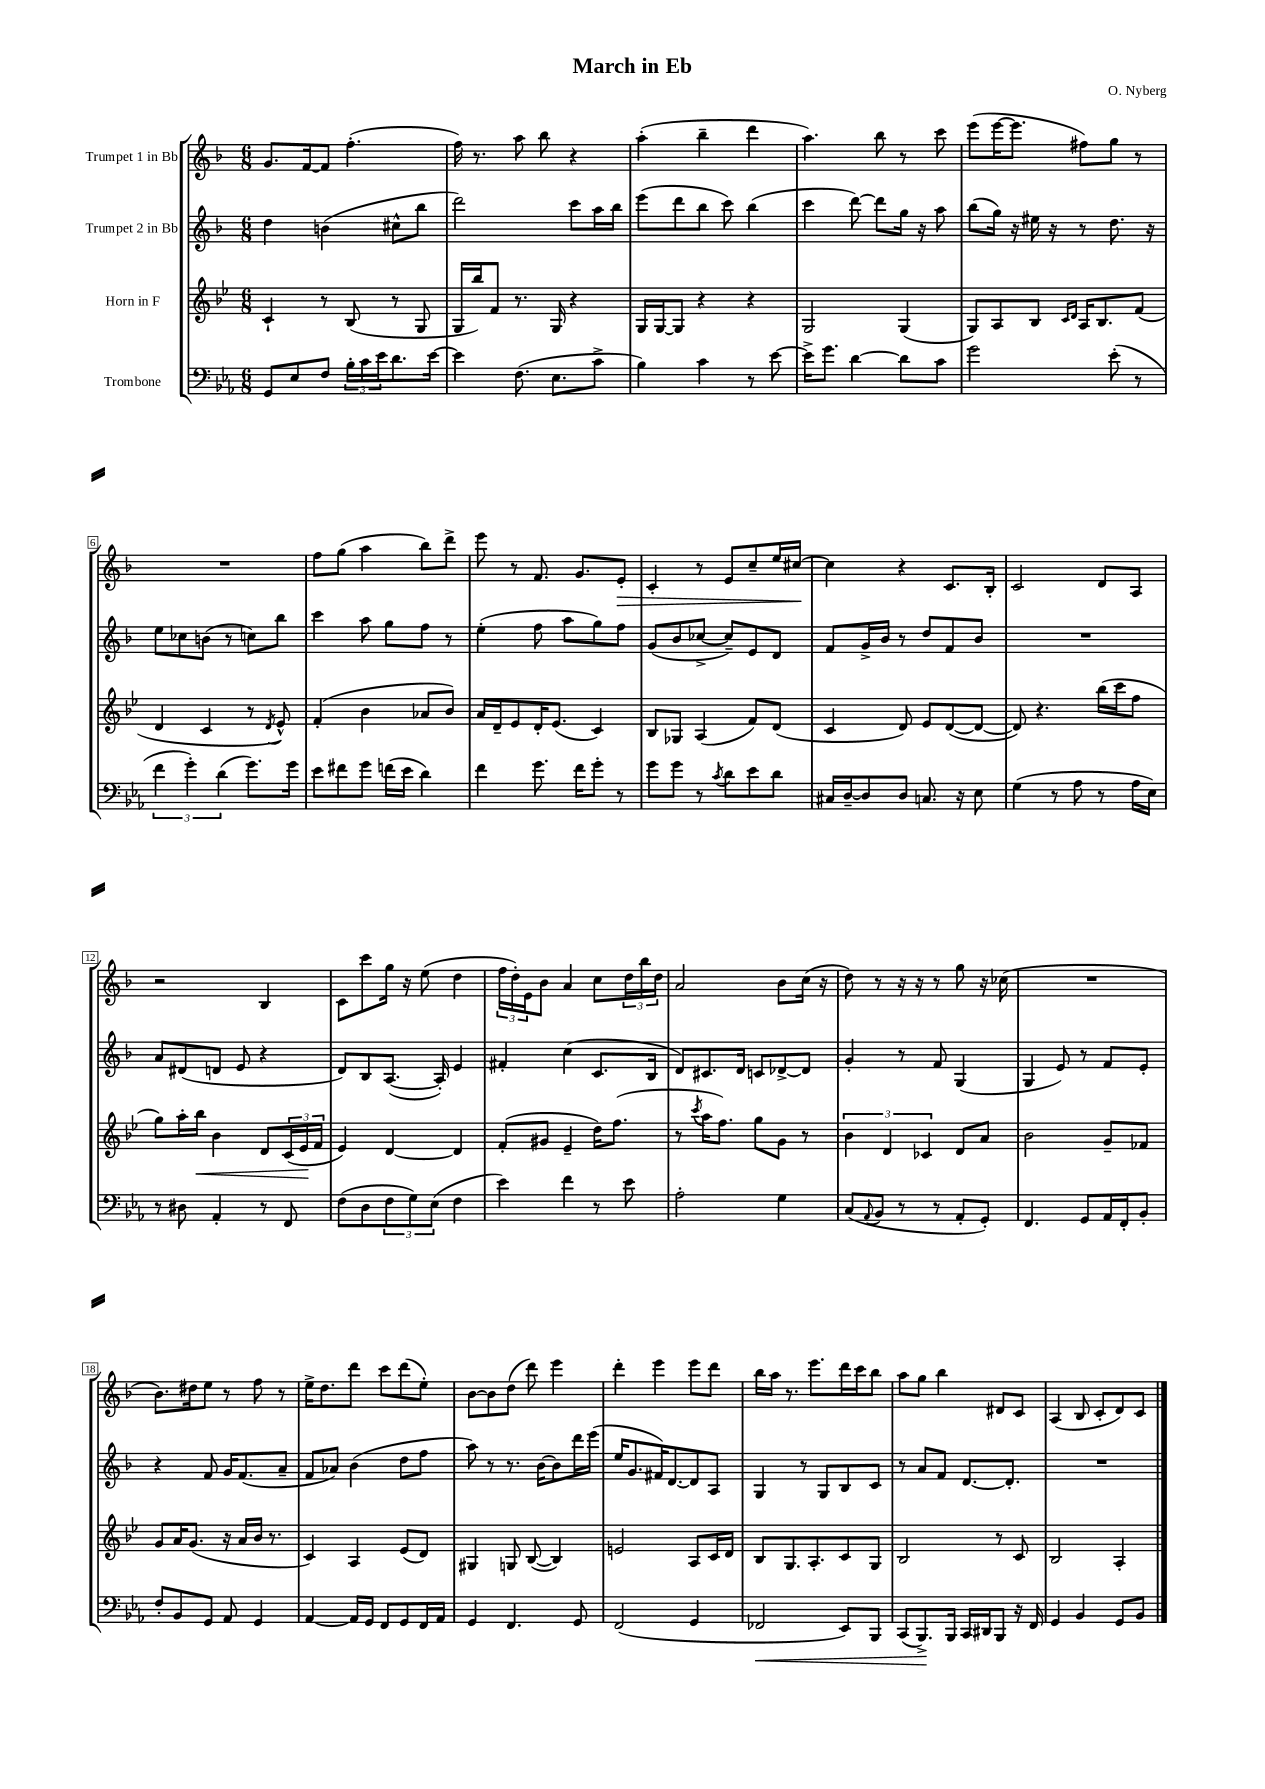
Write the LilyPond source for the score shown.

\header { title = "March in Eb" composer = "O. Nyberg" }
<<
\new StaffGroup <<
\new Staff = "s0" \with { instrumentName = "Trumpet 1 in Bb" } {
    \clef treble \key f \major \numericTimeSignature \time 6/8
    g'8. f'16~ f'8 f''4.-.( |
    f''16) r8. a''8 bes''8 r4 |
    a''4-.( bes''4-- d'''4 |
    a''4.) bes''8 r8 c'''8 |
    e'''8( e'''16~ e'''8. fis''8) g''8 r8 |
    R2. |
    f''8 g''8( a''4 bes''8) d'''8-> |
    e'''8 r8 f'8. g'8. e'8-.\> |
    c'4-. r8 e'8 c''8-- e''16 cis''16~\! |
    cis''4 r4 c'8. bes16-. |
    c'2 d'8 a8 |
    r2 bes4 |
    c'8 c'''8 g''16 r16 e''8( d''4 |
    \tuplet 3/2 { f''16 d''16-.) e'16 } bes'8 a'4 c''8 \tuplet 3/2 { d''16 bes''16 d''16 } |
    a'2 bes'8 c''16( r16 |
    d''8) r8 r16 r16 r8 g''8 r16 ces''16( |
    R2. |
    bes'8.) dis''16 e''8 r8 f''8 r8 |
    e''16-> d''8. d'''8 c'''8 d'''8( e''8-.) |
    bes'8~ bes'8 d''8( d'''8) e'''4 |
    d'''4-. e'''4 e'''8 d'''8 |
    bes''16 a''16 r8. e'''8. d'''16 c'''16 bes''8 |
    a''8 g''8 bes''4 dis'8 c'8 |
    a4( bes8 c'8-. d'8) c'8 \bar "|." |
}
\new Staff = "s1" \with { instrumentName = "Trumpet 2 in Bb" } {
    \clef treble \key f \major \numericTimeSignature \time 6/8
    d''4 b'4( cis''8-^ bes''8 |
    d'''2) c'''8 a''16 bes''16 |
    e'''8( d'''8 bes''8 c'''8) bes''4( |
    c'''4 d'''8~) d'''8 g''16 r16 a''8 |
    bes''8( g''16) r16 eis''16 r16 r8 d''8. r16 |
    e''8 ces''8 b'8( r8 c''8) bes''8 |
    c'''4 a''8 g''8 f''8 r8 |
    e''4-.( f''8 a''8 g''8) f''8 |
    g'8( bes'8 ces''8~-> ces''8--) e'8 d'8 |
    f'8 g'16-> bes'16 r8 d''8 f'8 bes'8 |
    R2. |
    a'8 dis'8( d'8 e'8 r4 |
    d'8) bes8 a8.~( a16-.) e'4 |
    fis'4-. c''4( c'8. bes16 |
    d'8) cis'8. d'16 c'8 des'8~-> des'8 |
    g'4-. r8 f'8 g4( |
    g4 e'8) r8 f'8 e'8-. |
    r4 f'8 g'16 f'8.( a'8-- |
    f'8 aes'8) bes'4( d''8 f''8 |
    a''8) r8 r8. bes'16~ bes'8 d'''16 e'''16( |
    e''16 g'8. fis'16) d'8.~ d'8 a8 |
    g4 r8 g8 bes8 c'8 |
    r8 a'8 f'8 d'8.~ d'8.-. |
    R2. \bar "|." |
}
\new Staff = "s2" \with { instrumentName = "Horn in F" } {
    \clef treble \key bes \major \numericTimeSignature \time 6/8
    c'4-! r8 bes8( r8 g8 |
    g16 bes''16) f'8 r8. g16 r4 |
    g16 g16~ g8 r4 r4 |
    g2 g4( |
    g8) a8 bes8 \grace { c'16 d'16 } a16 bes8. f'8( |
    d'4 c'4 r8 \acciaccatura { d'8 } ees'8-^) |
    f'4-.( bes'4 aes'8 bes'8) |
    a'16 d'16-- ees'8 d'16-. ees'8.( c'4) |
    bes8 ges8 a4( f'8) d'8( |
    c'4 d'8) ees'8 d'8~( d'8~ |
    d'8) r4. bes''16( c'''16 f''8 |
    g''8) a''16-. bes''16\< bes'4 d'8 \tuplet 3/2 { c'16( ees'16\! f'16 } |
    ees'4) d'4~ d'4 |
    f'8-.( gis'8 ees'4-- d''16) f''8.( |
    r8 \acciaccatura { c'''8 } a''16 f''8.) g''8 g'8 r8 |
    \tuplet 3/2 { bes'4 d'4 ces'4 } d'8 a'8 |
    bes'2 g'8-- fes'8 |
    g'8 a'16 g'8.( r16 a'16 bes'16 r8. |
    c'4) a4 ees'8( d'8) |
    gis4 g8 bes8~( bes4) |
    e'2 a8 c'16 d'16 |
    bes8 g8. a8.-. c'8 g8 |
    bes2 r8 c'8 |
    bes2 a4-. \bar "|." |
}
\new Staff = "s3" \with { instrumentName = "Trombone" } {
    \clef bass \key ees \major \numericTimeSignature \time 6/8
    g,8 ees8 f8 \tuplet 3/2 { bes16-. c'16 ees'16 } d'8. ees'16~ |
    ees'4 f8.( ees8. c'8-> |
    bes4) c'4 r8 ees'8~ |
    ees'16-> g'8. d'4~ d'8 c'8 |
    g'2 ees'8-.( r8 |
    \tuplet 3/2 { f'4 g'4-.) d'4( } g'8.) g'16 |
    ees'8 fis'8 g'8 f'16( ees'16 d'4) |
    f'4 g'8. f'16 g'8-. r8 |
    g'8 g'8 r8 \acciaccatura { c'8 } d'8 ees'8 d'8 |
    cis16 d16~-- d8 d8 c8. r16 ees8 |
    g4( r8 aes8 r8 aes16 ees16) |
    r8 dis8 aes,4-. r8 f,8 |
    f8( d8 \tuplet 3/2 { f8 g8) ees8( } f4 |
    ees'4) f'4 r8 ees'8 |
    aes2-. g4 |
    c8( \appoggiatura { aes,8 } bes,8 r8 r8 aes,8-. g,8-.) |
    f,4. g,8 aes,16 f,16-. bes,8-. |
    f8-. bes,8 g,8 aes,8 g,4 |
    aes,4~ aes,16 g,16 f,8 g,8 f,16 aes,16 |
    g,4 f,4. g,8 |
    f,2( g,4 |
    fes,2\< ees,8) bes,,8 |
    c,8( bes,,8.->\!) bes,,16 c,16 dis,16 bes,,8 r16 f,16 |
    g,4 bes,4 g,8 bes,8 \bar "|." |
}
>>
>>
\layout { \context { \Score \override BarNumber.stencil = #(make-stencil-boxer 0.1 0.3 ly:text-interface::print) } }
